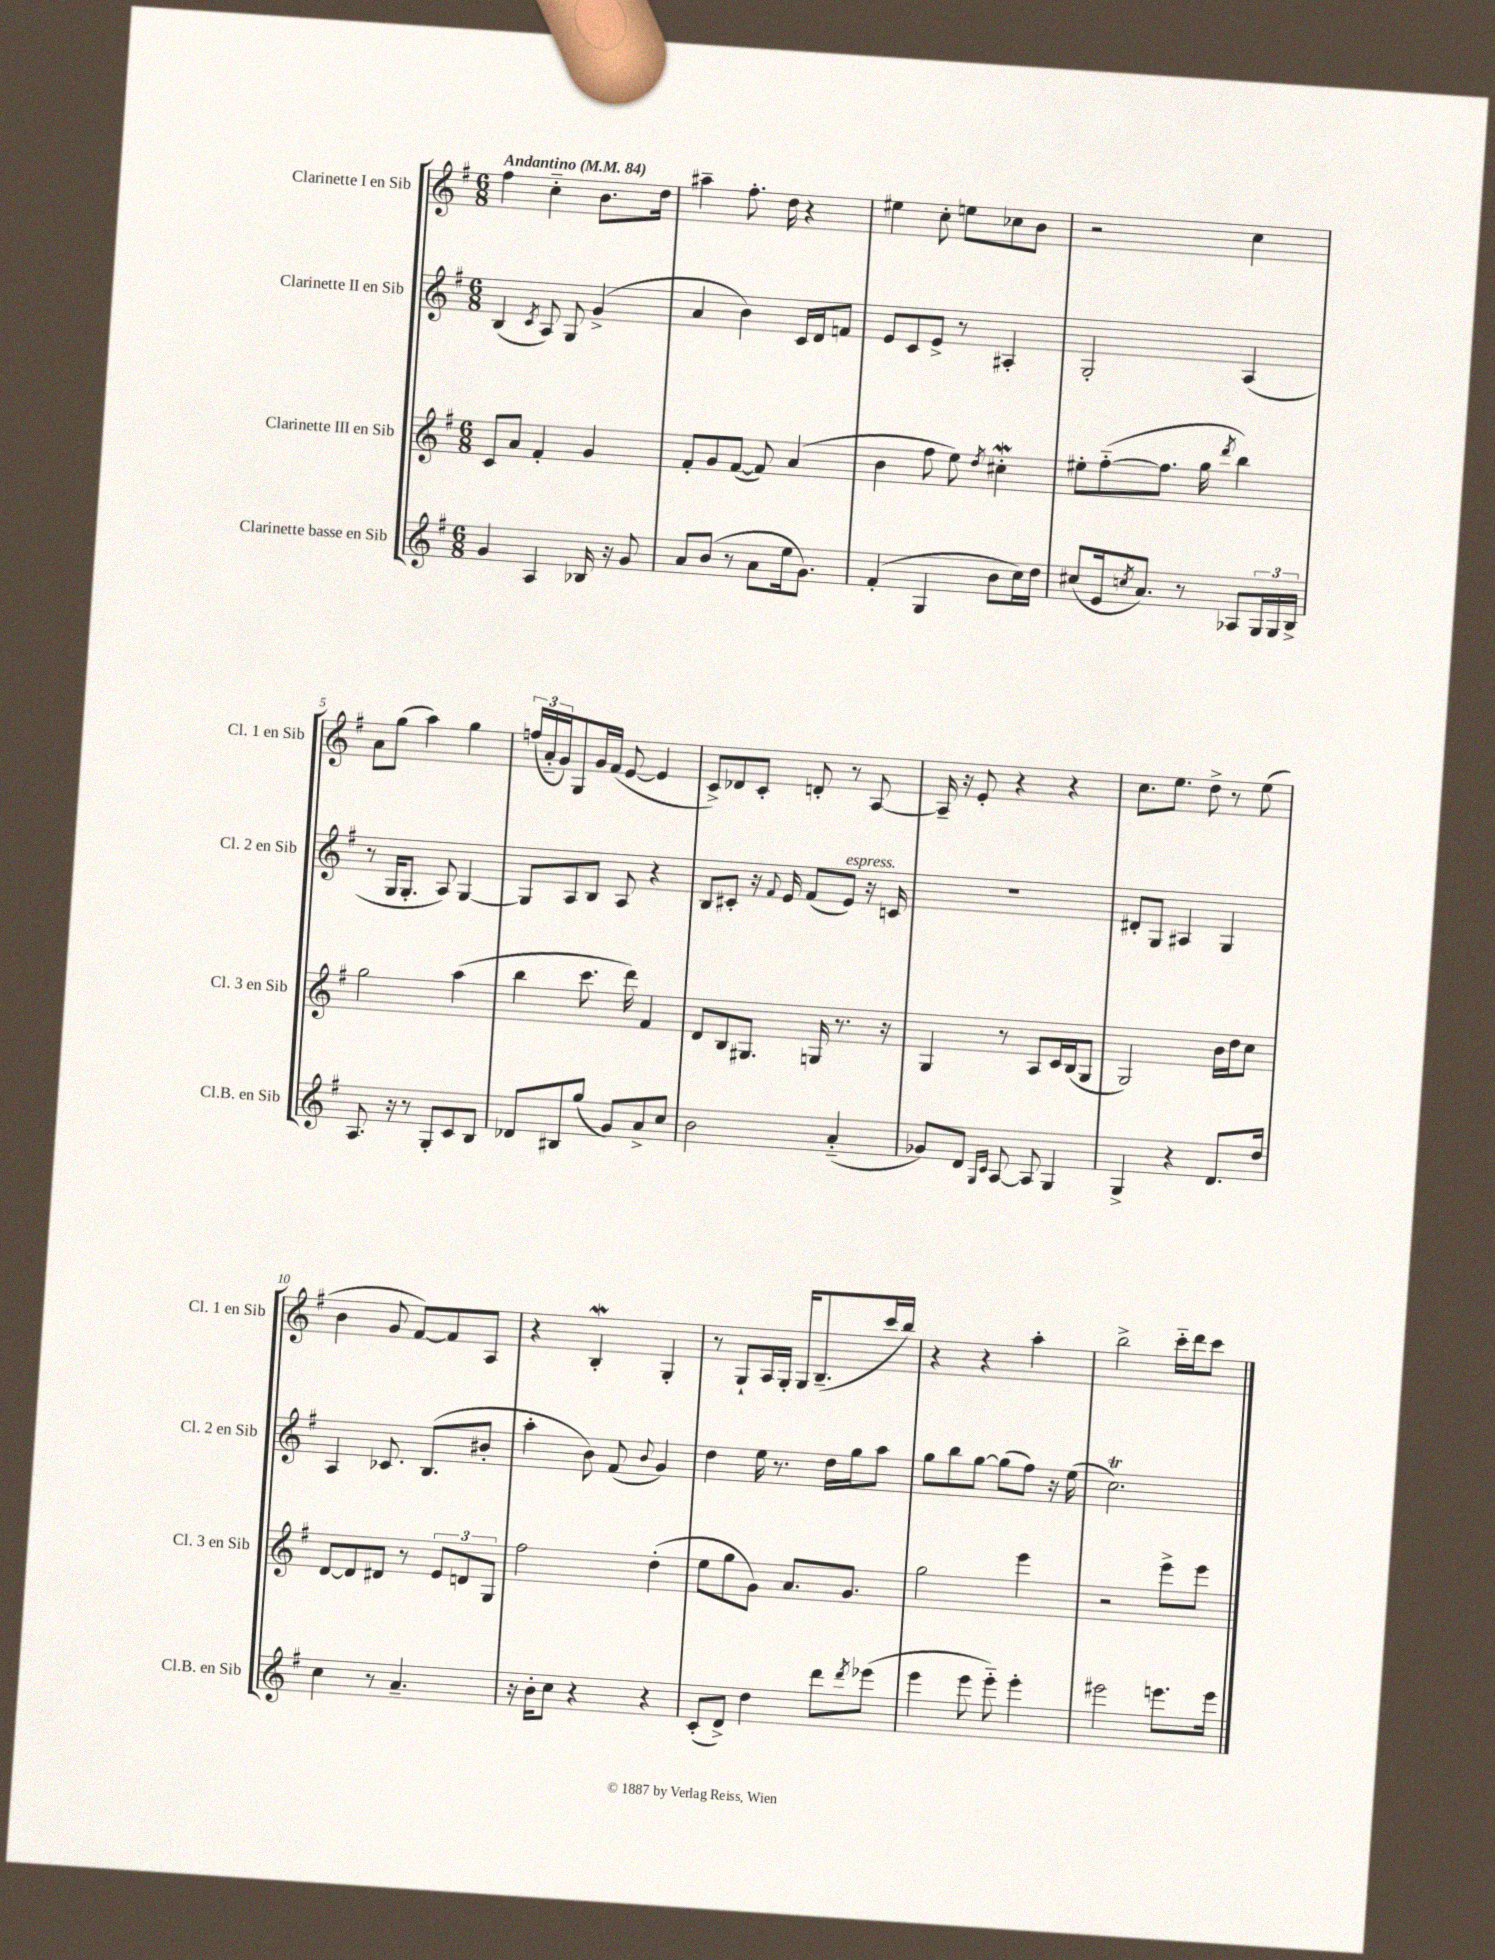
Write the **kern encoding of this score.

**kern	**kern	**kern	**kern
*staff4	*staff3	*staff2	*staff1
*clefG2	*clefG2	*clefG2	*clefG2
*k[f#]	*k[f#]	*k[f#]	*k[f#]
*M6/8	*M6/8	*M6/8	*M6/8
*MM84	*MM84	*MM84	*MM84
4g	8c	(4B	4ff#
.	8a	.	.
.	.	8qc	.
4A	4f#'	8A)	4cc'~
.	.	8G	.
16B-	4g	(4g^	8.b
16r	.	.	.
8g	.	.	.
.	.	.	16dd
=	=	=	=
8a	8f#'	4a	4aa#~
(8b	8g	.	.
8r	([8f#	4b)	8.ff#'
8a	8f#])	.	.
.	.	.	16dd
16ee	(4a	16c	4r
8.g)	.	16d	.
.	.	8f	.
=	=	=	=
(4f#'	4b	8e	4ee#
.	.	8c	.
4G	8ff#	8e^	8cc'
.	8ee)	8r	8ee
.	8qdd	.	.
8b	4cc#'	4A#'	8cc-
16cc)	.	.	8b
16dd	.	.	.
=	=	=	=
(8cc#	8ee#'	2G'	2r
16e	([8ff#'~	.	.
8qcc	.	.	.
8.a)	.	.	.
.	8.ff#]	.	.
8r	.	.	.
.	16gg	.	.
.	8qddd	.	.
8A-	4bb)	(4A	4cc
24G	.	.	.
24G	.	.	.
24B^	.	.	.
=	=	=	=
8.A	2gg	8r	8a
.	.	16G	(8gg
16r	.	8.G'	.
8r	.	.	4aa)
8G'	.	8A)	.
8c	(4aa	[4G	4gg
8B	.	.	.
=	=	=	=
8d-	4bb	8G]	(24ff
.	.	.	24a'~
.	.	.	24g)
8B#	.	8A	8G
(8gg	8.ccc	8B	16g
.	.	.	(16f#
8g)	.	8A	[8e
.	16ddd)	.	.
8a^	4f#	4r	4e]
8cc	.	.	.
=	=	=	=
2b	8d	8B	8c^)
.	8B	8c#'	8d-
.	8.G#	16r	8c'
.	.	8qqf#	.
.	.	16e	.
.	.	(8f#	8d'
.	16G	.	.
(4a'~	8.r	8e)	8r
.	.	16r	[8A
.	16r	16c	.
=	=	=	=
8g-)	4G	2.r	16A~]
.	.	.	16r
8d	.	.	8e'
16qqG	.	.	.
16qqc	.	.	.
[8A	8r	.	4r
8A]	8A	.	.
4G	16c	.	4r
.	(16B	.	.
.	8G	.	.
=	=	=	=
4G^	2G)	8d#'	8.cc
.	.	8G	.
.	.	.	8.ee
4r	.	4A#	.
.	.	.	8dd^
8.d	16b	4G	8r
.	16dd	.	.
.	8cc	.	(8ee
16dd	.	.	.
=	=	=	=
4cc	[8d	4A	4b
.	8d]	.	.
8r	8d#	8.c-	8g
4.a~	8r	.	[8f#)
.	.	(8.B	.
.	12e	.	8f#]
.	12d	.	.
.	.	8b#'	8A
.	12G	.	.
=	=	=	=
16r	2ff#	4aa'	4r
16b'	.	.	.
8cc	.	.	.
4r	.	8b)	4B'
.	.	(8f#	.
.	.	8qqb	.
4r	(4dd'	4g)	4G'
=	=	=	=
(8c'	8ee	4dd	8r
8d^)	8gg	.	8G`
4dd	8g)	16ee	16A
.	.	8.r	16G'
.	8.a	.	16G
.	.	.	(8.B~
8ddd	.	16dd	.
.	8.g	16gg	.
8qddd	.	.	.
(8eee-	.	8aa	16ccc
.	.	.	16bb)
=	=	=	=
4eee	2gg	8gg	4r
.	.	8bb	.
8eee	.	[8gg	4r
8eee'~)	.	(8gg]	.
4eee'	4eee	8ff#)	4aa'
.	.	16r	.
.	.	(16ee	.
=	=	=	=
2eee#	2r	2.cc)	2bb^
8.eee	8eee^	.	16ccc'~
.	.	.	16ddd
.	8eee	.	8ccc
16eee	.	.	.
==	==	==	==
*-	*-	*-	*-
